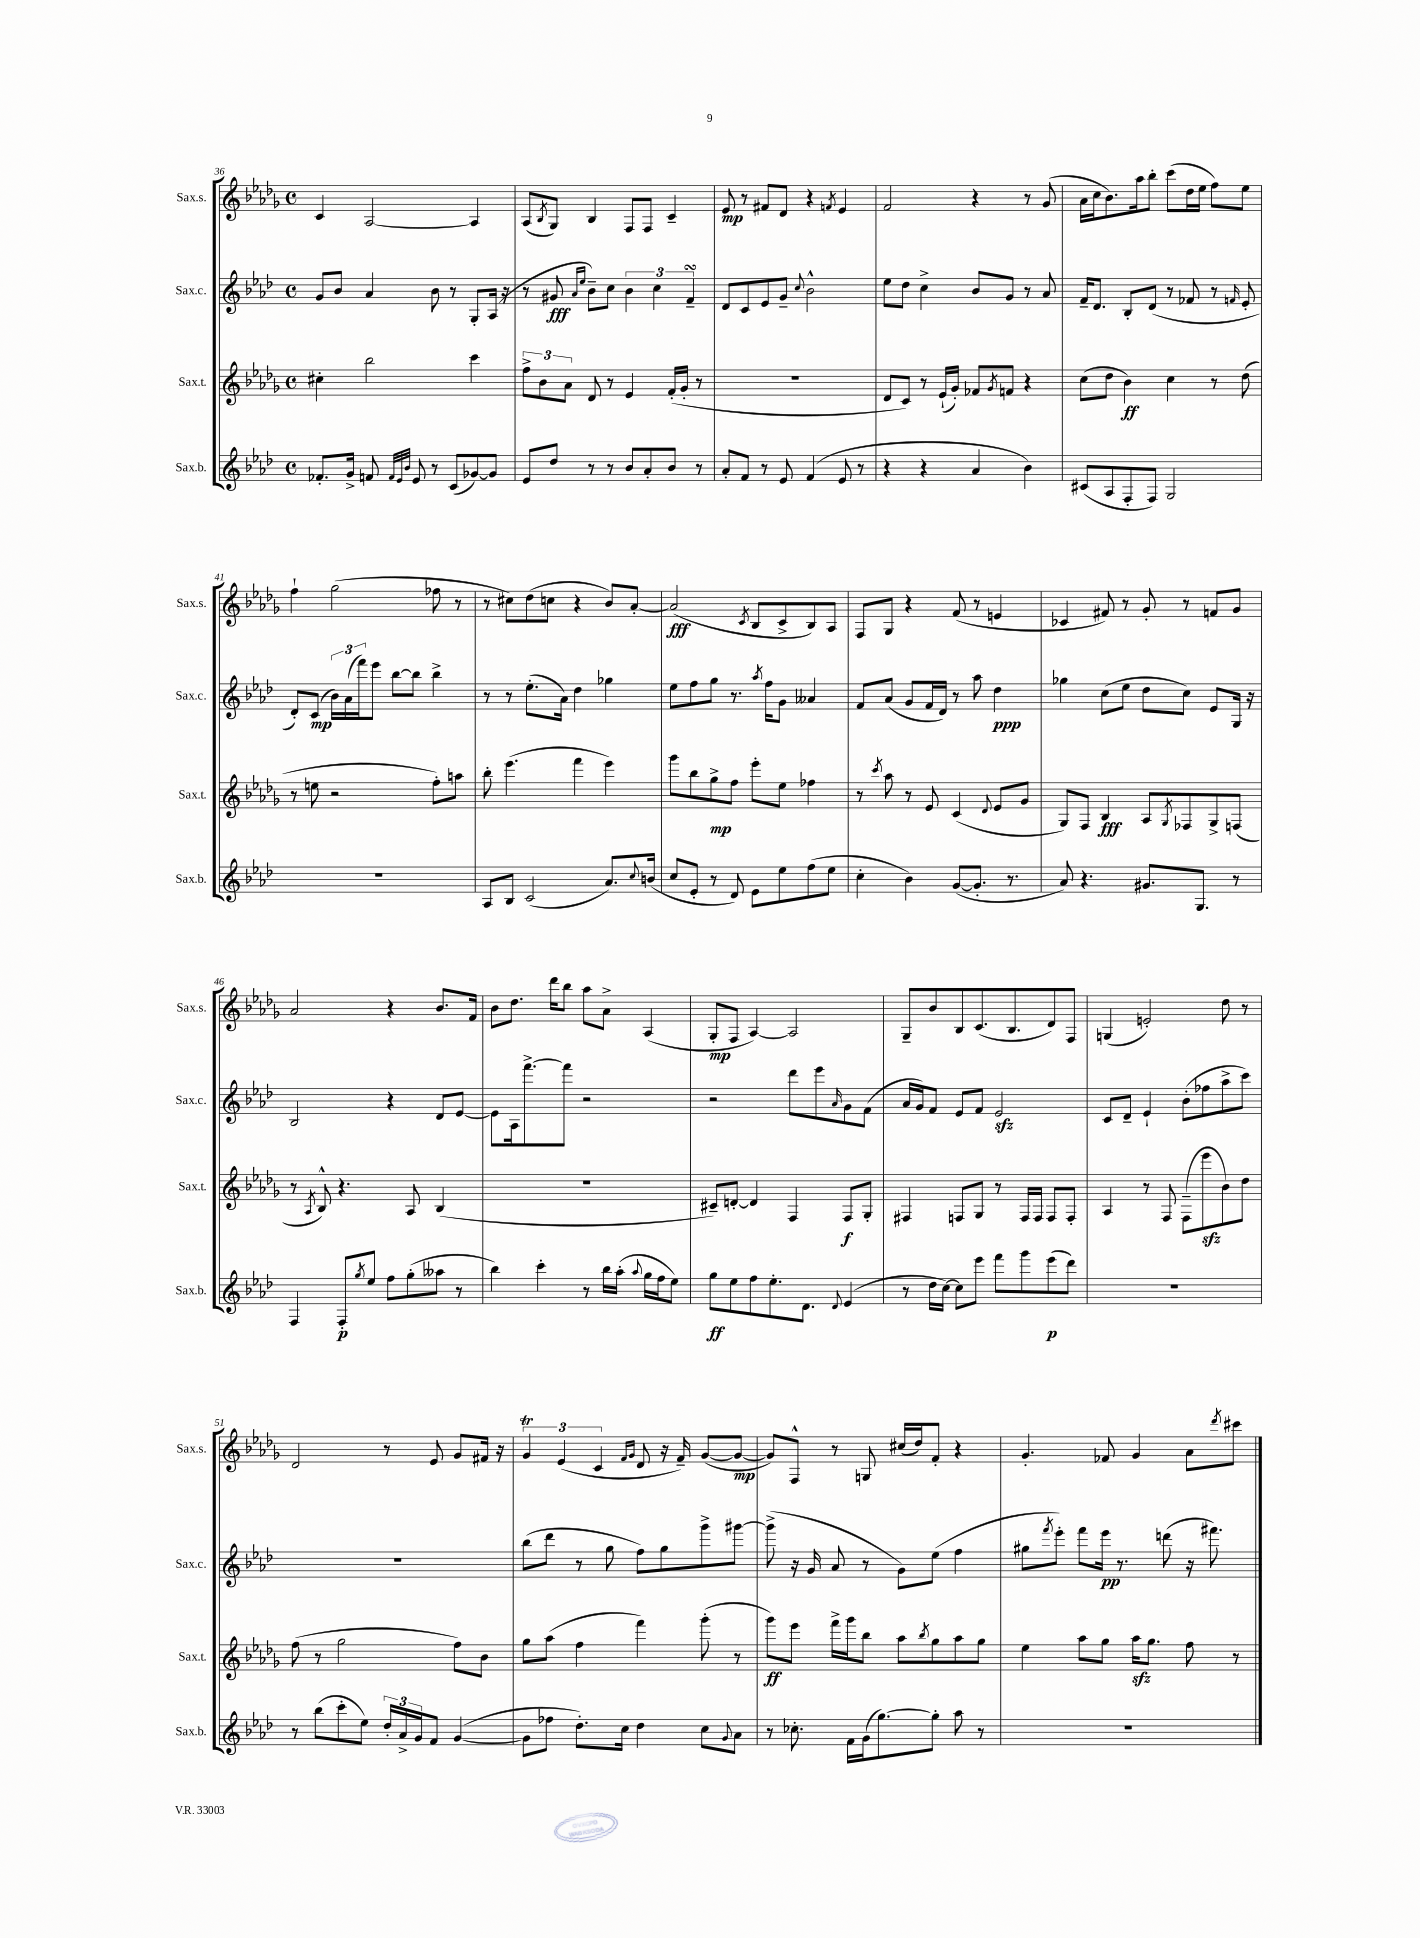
<<
\new StaffGroup <<
\new Staff = "s0" \with { instrumentName = "Sax.s." shortInstrumentName = "Sax.s." } {
    \clef treble \key des \major \defaultTimeSignature \time 4/4
    c'4 aes2~ aes4 |
    aes8( \acciaccatura { bes8 } ges8) bes4 f8 f8 c'4-- |
    ees'8\mp r8 fis'8 des'8 r4 \acciaccatura { f'8 } ees'4 |
    f'2 r4 r8 ges'8( |
    aes'16 c''16 bes'8.) aes''16 bes''8-. c'''8( des''16 ees''16 f''8) ees''8 |
    f''4-! ges''2( fes''8 r8 |
    r8 cis''8) des''8( c''8 r4 bes'8) aes'8~-. |
    aes'2\fff( \acciaccatura { c'8 } bes8 c'8-> bes8) aes8 |
    f8 ges8 r4 f'8( r8 e'4 |
    ces'4 fis'8) r8 ges'8-. r8 f'8 ges'8 |
    aes'2 r4 bes'8. f'16 |
    bes'8 des''8. des'''16 bes''8 aes''8 aes'8-> aes4( |
    ges8-.\mp f8 aes4~) aes2 |
    ges8-- bes'8 bes8 c'8.( bes8. des'8) f8 |
    g4( e'2-.) des''8 r8 |
    des'2 r8 ees'8 ges'8 fis'16 r16 |
    \tuplet 3/2 { ges'4\trill ees'4( c'4 } \grace { f'16 ges'16 } des'8 r16 f'16--) ges'8~( ges'8~\mp |
    ges'8) f8-^ r8 g8 cis''16( des''16) f'8-. r4 |
    ges'4.-. fes'8 ges'4 aes'8 \acciaccatura { des'''8 } cis'''8 \bar "|." |
}
\new Staff = "s1" \with { instrumentName = "Sax.c." shortInstrumentName = "Sax.c." } {
    \clef treble \key aes \major \defaultTimeSignature \time 4/4
    g'8 bes'8 aes'4 bes'8 r8 g8-. aes16( r16 |
    r8 gis'8\fff \grace { aes'16 ees''16 } bes'8--) c''8 \tuplet 3/2 { bes'4 c''4 f'4--\turn } |
    des'8 c'8 ees'8 g'8-- \appoggiatura { c''8 } bes'2-^ |
    ees''8 des''8 c''4-> bes'8 g'8 r8 aes'8 |
    f'16-- des'8. bes8-. des'8( r8 fes'8 r8 \grace { f'16 } ees'8-. |
    des'8-.) c'8\mp( \tuplet 3/2 { bes'16) aes'16( f'''16) } ees'''8 bes''8~ bes''8 bes''4-> |
    r8 r8 ees''8.-.( aes'16) des''4 ges''4 |
    ees''8 f''8 g''8 r8. \acciaccatura { aes''8 } f''16 g'8 aeses'4 |
    f'8 aes'8( g'8 f'16 des'16) r8 aes''8 des''4\ppp |
    ges''4 c''8( ees''8 des''8 c''8) ees'8 g16 r16 |
    bes2 r4 des'8 ees'8~ |
    ees'8 aes16 f'''8.~-> f'''8 r2 |
    r2 des'''8 ees'''8 \grace { aes'16 } g'8 f'8( |
    aes'16 g'16) f'8 ees'8 f'8 ees'2\sfz |
    c'8 des'8-- ees'4-! bes'8-.( fes''8 aes''8-> c'''8) |
    R1 |
    bes''8( des'''8 r8 g''8 f''8) g''8 g'''8-> gis'''8~ |
    gis'''8->( r16 g'16 aes'8 r8 g'8) ees''8( f''4 |
    gis''8 \acciaccatura { f'''8 } ees'''8-.) f'''8 ees'''16\pp r8. d'''8( r16 fis'''8.) \bar "|." |
}
\new Staff = "s2" \with { instrumentName = "Sax.t." shortInstrumentName = "Sax.t." } {
    \clef treble \key des \major \defaultTimeSignature \time 4/4
    cis''4-. bes''2 c'''4 |
    \tuplet 3/2 { f''8-> bes'8 aes'8 } des'8 r8 ees'4 f'16-.( ges'16-. r8 |
    R1 |
    des'8 c'8) r8 ees'16-!( ges'16-.) fes'8 \acciaccatura { ges'8 } f'8 r4 |
    c''8( des''8 bes'4\ff) c''4 r8 des''8( |
    r8 e''8 r2 f''8-.) a''8 |
    bes''8-. ees'''4.( f'''4 ees'''4) |
    ges'''8 bes''8 ges''8->\mp f''8 ees'''8-. ees''8 fes''4 |
    r8 \acciaccatura { c'''8 } aes''8 r8 ees'8 c'4( \appoggiatura { des'8 } ees'8 ges'8 |
    ges8) f8 bes4\fff aes8 \acciaccatura { ges8 } fes8 ges8-> f8( |
    r8 \acciaccatura { aes8 } bes8-^) r4. aes8 bes4( |
    R1 |
    cis'8--) d'8~-. d'4 f4 f8\f ges8-. |
    fis4 f8 ges8 r8 f16 f16 f8 f8-. |
    aes4 r8 f8 f8--( ees'''8\sfz bes'8) des''8 |
    f''8( r8 ges''2 f''8) bes'8 |
    ges''8 aes''8( f''4 f'''4) ges'''8-.( r8 |
    ges'''8\ff) ees'''8 f'''16-> ges'''16 bes''8 aes''8 \acciaccatura { bes''8 } ges''8 aes''8 ges''8 |
    ees''4 aes''8 ges''8 aes''16\sfz ges''8. f''8 r8 \bar "|." |
}
\new Staff = "s3" \with { instrumentName = "Sax.b." shortInstrumentName = "Sax.b." } {
    \clef treble \key aes \major \defaultTimeSignature \time 4/4
    fes'8.-. g'16-> f'8 \grace { f'32 ees'32 bes'32 } ees'8 r8 c'8( ges'8~) ges'8 |
    ees'8 des''8 r8 r8 bes'8 aes'8-. bes'8 r8 |
    aes'8-. f'8 r8 ees'8 f'4( ees'8 r8 |
    r4 r4 aes'4 bes'4) |
    cis'8( aes8 f8-. f8) g2 |
    R1 |
    aes8 bes8 c'2( aes'8.) \appoggiatura { c''8 } b'16( |
    c''8 ees'8-. r8 des'8) ees'8 ees''8 f''8( ees''8 |
    c''4-. bes'4) g'8~( g'8.-. r8. |
    aes'8) r4. gis'8. g8. r8 |
    f4 f8-.\p \acciaccatura { g''8 } ees''8 f''8 g''8-.( aeses''8 r8 |
    bes''4) c'''4-. r8 bes''16 aes''16-.( \appoggiatura { aes''8 } g''16 f''16 ees''8) |
    g''8\ff ees''8 f''8 ees''8.-. des'8. \appoggiatura { des'8 } ees'4( |
    r8 des''16 c''16~) c''8 ees'''8 f'''8 g'''8 ees'''8\p( des'''8) |
    R1 |
    r8 bes''8( c'''8-. ees''8) \tuplet 3/2 { des''16-. aes'16-> g'16 } f'8 g'4~( |
    g'8 fes''8 des''8.-.) c''16 des''4 c''8 \appoggiatura { g'8 } aes'8 |
    r8 ces''8.-. f'16 g'16( g''8.~) g''8-. aes''8 r8 |
    R1 \bar "|." |
}
>>
>>
\layout { \context { \Score currentBarNumber = #36 } }
